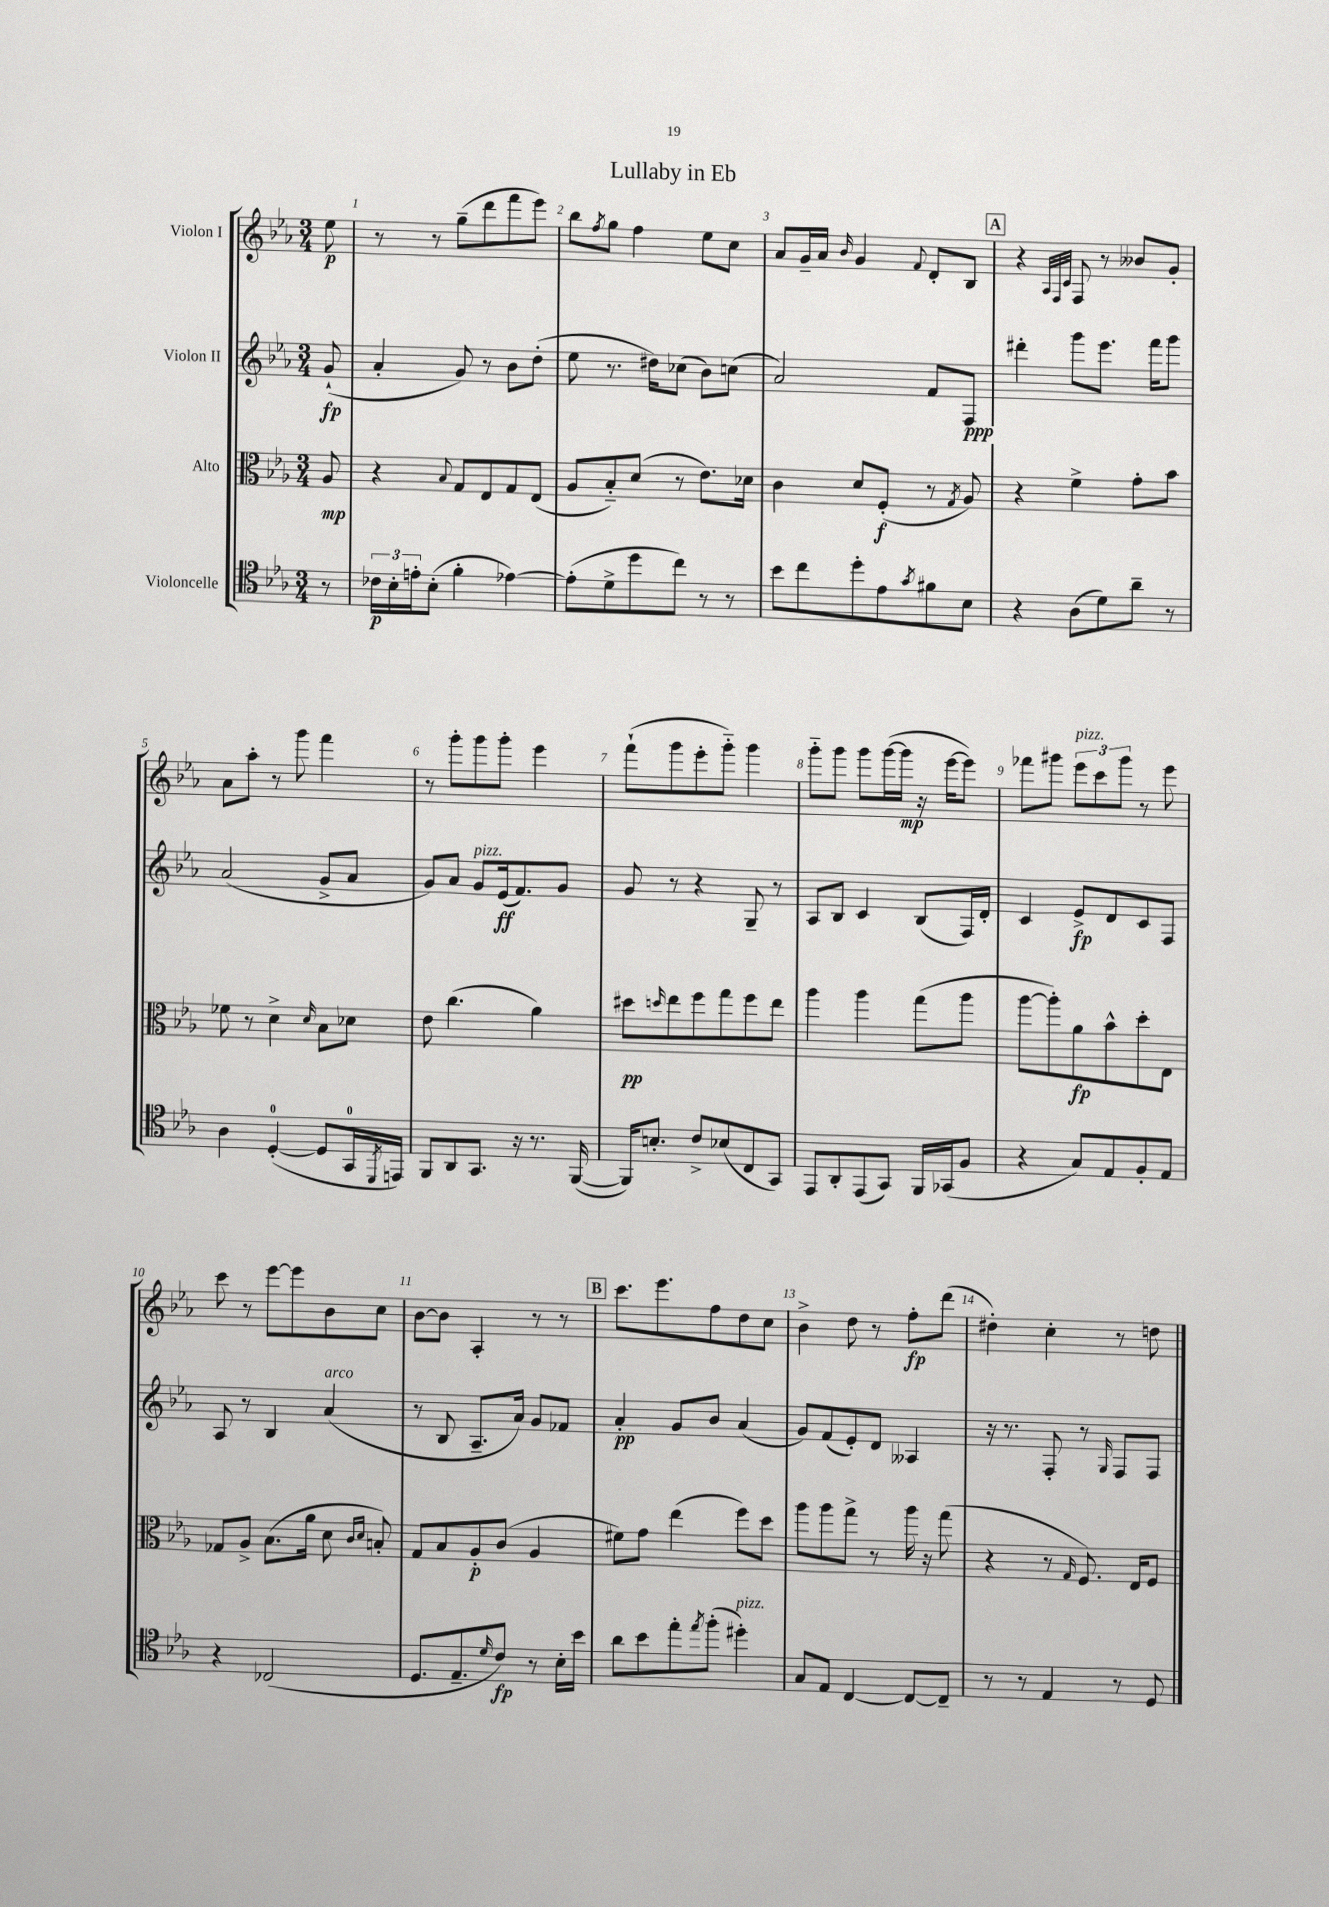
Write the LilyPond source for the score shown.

\header { title = "Lullaby in Eb" }
<<
\new StaffGroup <<
\new Staff = "s0" \with { instrumentName = "Violon I" } {
    \clef treble \key ees \major \numericTimeSignature \time 3/4 \partial 8
    ees''8\p |
    r8 r8 g''8--( d'''8 f'''8 ees'''8) |
    bes''8 \acciaccatura { f''8 } g''8 f''4 ees''8 c''8 |
    aes'8 g'16-- aes'16 \grace { bes'16 } g'4 \appoggiatura { f'8 } d'8-. bes8 |
    \mark \markup { \box "A" } r4 \grace { aes32 f32 c'32 } f8 r8 beses'8 g'8-. |
    aes'8 aes''8-. r8 g'''8 f'''4 |
    r8 g'''8-. g'''8 g'''8-. ees'''4 |
    f'''8-!( g'''8 ees'''8-. g'''8-_) g'''4 |
    g'''8-_ g'''8 g'''8 g'''16~( g'''16\mp r16 ees'''16~ ees'''8) |
    fes'''8 gis'''8 \tuplet 3/2 { ees'''8^\markup { \italic "pizz." } c'''8 gis'''8 } r8 ees'''8 |
    c'''8 r8 ees'''8~ ees'''8 bes'8 c''8 |
    bes'8~ bes'8 aes4-. r8 r8 |
    \mark \markup { \box "B" } c'''8. ees'''8. f''8 d''8 c''8 |
    bes'4-> d''8 r8 f''8-.\fp d'''8( |
    dis''4-.) c''4-. r8 d''8 \bar "|." |
}
\new Staff = "s1" \with { instrumentName = "Violon II" } {
    \clef treble \key ees \major \numericTimeSignature \time 3/4 \partial 8
    g'8-!\fp( |
    aes'4-. g'8) r8 bes'8 d''8-.( |
    ees''8 r8. dis''16) ces''8( bes'8) c''8( |
    aes'2) f'8 f8\ppp |
    \mark \markup { \box "A" } dis'''4-. g'''8 ees'''8. f'''16 g'''8 |
    aes'2( g'8-> aes'8 |
    g'8) aes'8 g'8^\markup { \italic "pizz." } ees'16\ff( f'8.) g'8 |
    g'8 r8 r4 g8-- r8 |
    aes8 bes8 c'4 bes8( f16) d'16-. |
    c'4 ees'8->\fp d'8 c'8 f8 |
    aes8 r8 bes4 aes'4^\markup { \italic "arco" }( |
    r8 bes8 aes8.-- aes'16) g'8 fes'8 |
    \mark \markup { \box "B" } aes'4-.\pp g'8 bes'8 aes'4( |
    g'8) f'8( ees'8-.) d'8 aeses4 |
    r16 r8. f8-. r8 \grace { g16 } f8 f8 \bar "|." |
}
\new Staff = "s2" \with { instrumentName = "Alto" } {
    \clef alto \key ees \major \numericTimeSignature \time 3/4 \partial 8
    aes8\mp |
    r4 \appoggiatura { bes8 } g8 ees8 g8 ees8( |
    aes8 bes8-_) d'8( r8 ees'8.) des'16 |
    c'4 d'8 f8-.\f( r8 \acciaccatura { g8 } aes8) |
    \mark \markup { \box "A" } r4 f'4-> g'8-. bes'8 |
    fes'8 r8 d'4-> \grace { d'16 } bes8 des'8 |
    ees'8 c''4.( aes'4) |
    dis''8\pp \grace { d''16 } ees''8 f''8 g''8 f''8 ees''8 |
    aes''4 aes''4 g''8( aes''8 |
    aes''8~ aes''8-.) aes'8\fp bes'8-^ d''8-. ees8 |
    ges8 aes8-> bes8.( aes'16 d'8 \grace { c'16 d'16 } b8-.) |
    g8 bes8 aes8-.\p c'8( aes4 |
    \mark \markup { \box "B" } fis'8) g'8 ees''4( f''8) d''8 |
    aes''8 aes''8 g''8-> r8 aes''16 r16 g''8( |
    r4 r8 \grace { g16 } f8.) ees16 f8 \bar "|." |
}
\new Staff = "s3" \with { instrumentName = "Violoncelle" } {
    \clef tenor \key ees \major \numericTimeSignature \time 3/4 \partial 8
    r8 |
    \tuplet 3/2 { ces'16\p bes16-. e'16-. } bes8-.( f'4-. ees'4~) |
    ees'8-.( d'8-> d''8 c''8) r8 r8 |
    bes'8 c''8 d''8-. ees'8 \acciaccatura { g'8 } fis'8 bes8 |
    \mark \markup { \box "A" } r4 aes8( d'8) aes'8-- r8 |
    aes4 d4-0~-.( d8 g,16-0 \acciaccatura { d,8 } e,16) |
    f,8 aes,8 g,8. r16 r8. f,16~( |
    f,16) b8.-. c'8-> bes8( c8 g,8) |
    ees,8 aes,8-. ees,8( g,8) f,16 ges,16( f8 |
    r4 g8) ees8 f8-. ees8 |
    r4 ces2( |
    d8. ees8.-- \grace { d'16 } c'8\fp) r8 bes16-. bes'16 |
    \mark \markup { \box "B" } aes'8 bes'8 ees''8-. \acciaccatura { ees''8 } f''8-.( dis''4-.^\markup { \italic "pizz." }) |
    g8 ees8 c4~ c8~ c8-- |
    r8 r8 ees4 r8 d8 \bar "|." |
}
>>
>>
\layout { \context { \Score \override BarNumber.break-visibility = ##(#f #t #t) barNumberVisibility = #all-bar-numbers-visible } }
